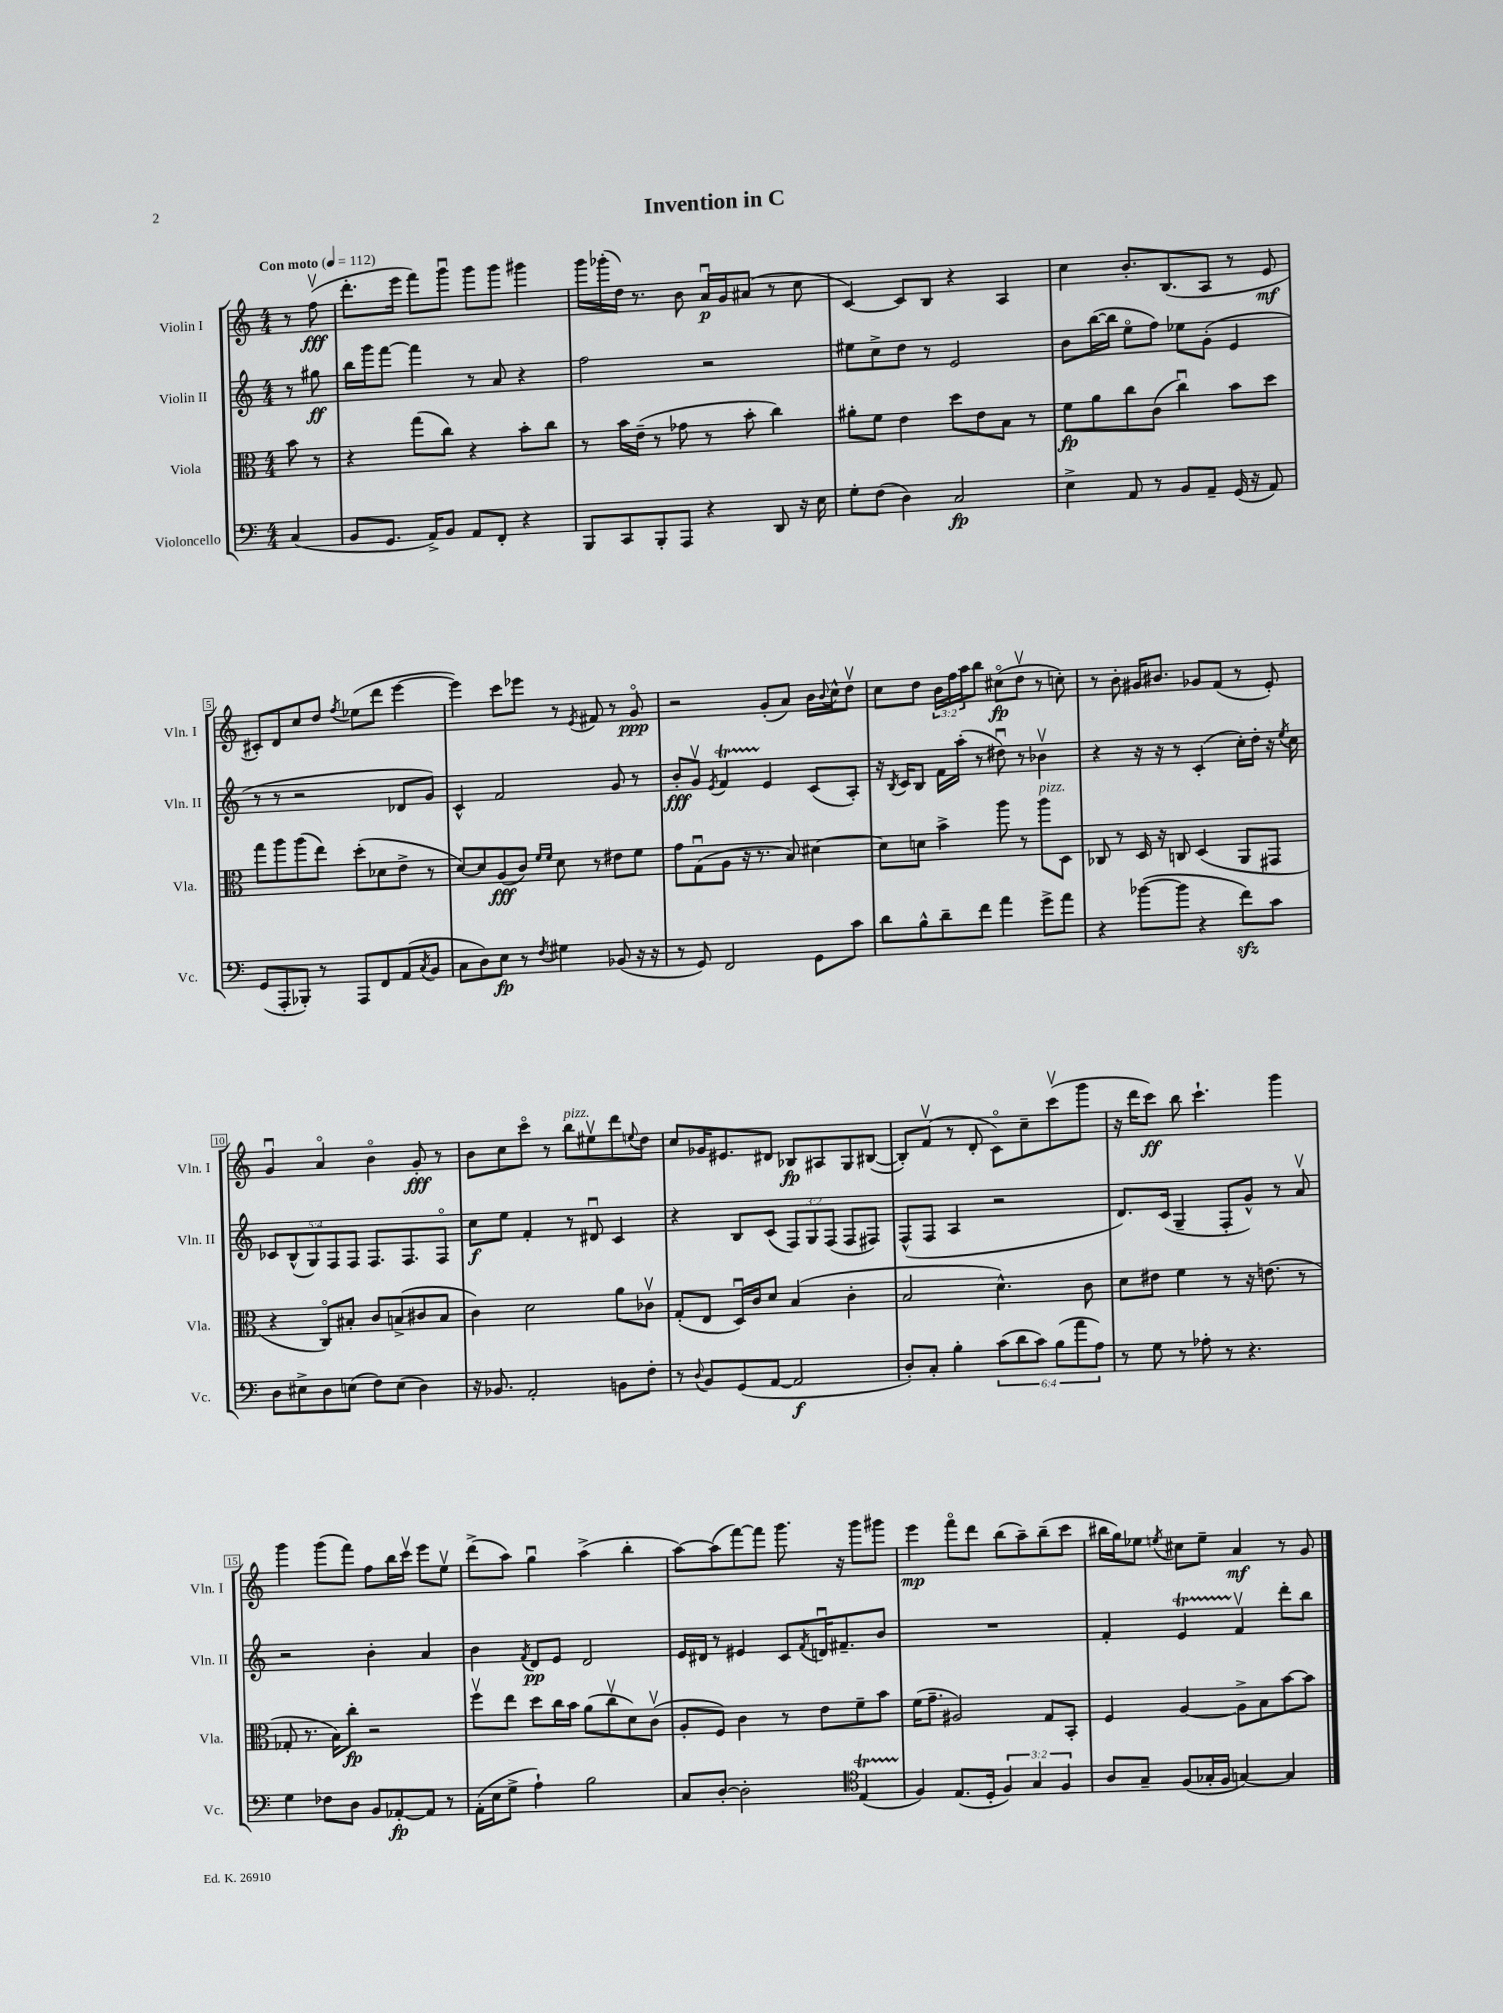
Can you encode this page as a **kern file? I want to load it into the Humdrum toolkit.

**kern	**kern	**kern	**kern
*staff4	*staff3	*staff2	*staff1
*clefF4	*clefC3	*clefG2	*clefG2
*k[]	*k[]	*k[]	*k[]
*M4/4	*M4/4	*M4/4	*M4/4
*MM112	*MM112	*MM112	*MM112
(4C/	8b\	8r	8r
.	8r	8gg#\	(8ffv\
=	=	=	=
8BB/L	4r	16bb\LL	8.ddd'\L
.	.	16ggg\J	.
8.GG/J	.	[8fff\J	.
.	.	.	16eee\Jk
.	(8gg\L	4fff\]	8fff\L)
16AA^/LK)	.	.	.
8BB/J	8cc\J)	.	8gggu\J
8AA/L	4r	8r	8ggg\L
8FF'/J	.	8a/	8ggg\J
4r	8b'\L	4r	4ggg#\
.	8cc\J	.	.
=	=	=	=
8BBB/L	8r	2ff\	16ggg\LL
.	.	.	(16ggg-'\
8CC/	16b\LL	.	16dd\JJ)
.	(16e~\JJ	.	8.r
8BBB'/	8r	.	.
8AAA/J	8g-\	.	8b\
4r	8r	2r	16au/LL
.	.	.	16g/J
.	8b'\	.	(8a#/J
8DD/	4cc\)	.	8r
16r	.	.	8cc\
16E\	.	.	.
=	=	=	=
8G'\L	8a#'\L	8ee#\L	[4c/)
(8F\J	8f\J	8cc^\	.
4D\)	4e\	8dd\J	8c/]L
.	.	8r	8B/J
2C/	8dd\L	2e/	4r
.	8e\	.	.
.	8B\J	.	4A/
.	8r	.	.
=	=	=	=
4E^\	8f\L	8b\L	4cc\
.	8a\	([16bb\L	.
.	.	16bb\]JJ	.
8AA/	8cc\	8eeo\L	8.b'/L
8r	(8c\J	8ff\J)	.
.	.	.	(8.B/
8BB/L	4ccu\)	8ee-\L	.
8AA~/J	.	(8g'\J	8A/J
(16GG/	8b\L	4e/	8r
16r	.	.	.
8AA/)	8dd\J	.	8e/
=	=	=	=
(8GG/L	8gg\L	8r	8c#'/L)
8AAA'/	8aa\	8r	8d/
8BBB-'/J)	(8aa\	2r	8cc/
8r	8ee\J)	.	8dd/J
.	.	.	8qff/
8AAA/L	(8dd'\L	.	(8ee-\L
8FF/	8d-\	.	8ddd\J
(8AA/	8e^\J	8d-/L	[4eee\
8qC/	.	.	.
8BB/J	8r	8g/J)	.
=	=	=	=
8C\L	[8d/L)	4c^^/	4eee\])
8D\)	8d/]	.	.
8E\J	(8A/	2f/	8ccc\L
8r	8c/J)	.	8eee-\J
.	16qqf/LL	.	.
8qF/	16qqf/JJ	.	.
4G#\	8d\	.	8r
.	.	.	8qe/
.	8r	.	8f#/
(8BB-/	8e#\L	8g/	8r
16r	8f\J	8r	8go/
16r	.	.	.
=	=	=	=
8r	8g\L	8b'/L	2r
8GG/)	(8Gu\	8gv/J	.
.	.	8qe/	.
2FF/	8A\J	4f/	.
.	16r	.	.
.	8.r	.	.
.	.	4e/	(8g'/L
.	8B/)	.	8a/J)
8GG\L	[4d#\	(8c/L	16b\LL
.	.	.	8qqb/
.	.	.	16cc^^\J
8c\J	.	8A'/J)	8ddv\J
=	=	=	=
8d\L	8d#\]L	16r	8cc\L
.	.	8qB/	.
.	.	16c/LK	.
8B^^\	8d\J	8B/J	8dd\J
8d~\	4b^\	16f\LL	24b\LL
.	.	.	24ff\
.	.	(16aa'\JJ	.
.	.	.	24aa\J
8f\J	.	8r	8bb\J
4a\	8aa\	8dd#u\)	(8cc#o\L
.	8r	8r	8ddv\J
8g^\L	8aa\L	4b-v\	8r
8a\J	8D\J	.	8cc'\)
=	=	=	=
4r	8C-/	4r	8r
.	8r	.	8b'\
([8b-\L	16D/	16r	16g#/LK
.	16r	16r	8.b#/J
8b-\]J	8C/	8r	.
4r	(4D/	(4c'/	8g-/L
.	.	.	(8f/J
8f\L)	8AA/L	16cc'\LL)	8r
.	.	16dd'\JJ	.
8c\J	8GG#/J	16r	8e'/)
.	.	8qee/	.
.	.	16cc\	.
=	=	=	=
8D\L	4r	10c-/L	4gu/
.	.	(10B^^/	.
8E#^\	.	.	.
.	.	10G/)	.
8D\	8Co/L)	.	4ao/
.	.	10F/	.
(8E\J	8B#'/J	.	.
.	.	10F/J	.
8F\L)	8c/L	8.F/L	4bo\
(8E\J	(8B^/	.	.
.	.	8.F/	.
4D\)	8c#/	.	8g'/
.	8B/J	8Fo/J	8r
=	=	=	=
16r	4c\)	8cc\L	8b\L
8.BB-/	.	.	.
.	.	8ee\J	8cc\
2AA'/	2d\	4f'/	8ccco\J
.	.	.	8r
.	.	8r	8bb\L
.	.	8d#u/	8ee#v\
8BB\L	8a\L	4c/	8ddd\
.	.	.	8qqee/
8F'\J	8c-v\J	.	8dd\J
=	=	=	=
8r	(8G'/L	4r	8cc/L
8qqD/	.	.	.
8BB/L	8E/J	.	16g-/K
.	.	.	8.e#/
(8GG/	16Du/LL)	8B/L	.
.	16c/J	.	.
[8AA/J	8d/J	(8c/J	8d#/J
2AA/]	(4B/	12F/L)	8B-/L
.	.	12G/	.
.	.	.	8A#/
.	.	(12F/J	.
.	4c'\	8F/L	8G/
.	.	8F#/J)	([8B#/J
=	=	=	=
8D'/L)	2B/	(8F^^/L	8B#'/]L)
8C'/J	.	8F/J	(8fv/J
4B'\	.	4A/	8r
.	.	.	8d'/
(12c\L	4.d^^\)	2r	8co\L)
12d\	.	.	.
.	.	.	8cc~\
12c\J)	.	.	.
(12B\L	.	.	(8cccv\
12a\	.	.	.
.	8c\	.	8ggg\J
12A\J)	.	.	.
=	=	=	=
8r	8d\L	8.d/L)	16r
.	.	.	16ddd\LK
8G\	8e#\J	.	8ccc\J)
.	.	(16c/Jk	.
8r	4f\	4G~/	8bb\
8A-'\	.	.	4.ccc`\
8r	8r	8F'/L	.
4.r	16r	8g^^/J)	.
.	(8.e\	.	.
.	.	8r	4ggg\
.	8r	8av/	.
=	=	=	=
4G\	8G-'/	2r	4ggg\
.	8.r	.	.
8F-\L	.	.	(8ggg\L
.	16B\LK)	.	.
8D\J	8cc'\J	.	8fff\J)
8BB/L	2r	4b'\	8ff\L
[8AA-'/	.	.	16bb\L
.	.	.	16cccv\JJ
8AA-/]J	.	4a/	8eee\L
8r	.	.	8eev\J
=	=	=	=
(16AA'\LL	8ffv\L	4b\	(8ddd^\L
16E\J	.	.	.
8G^\J	8ee\J	.	8aa\J)
.	.	8qf/	.
4A`\)	8dd\L	8d/L	4ggu\
.	16cc\L	8e/J	.
.	16b\JJ	.	.
2B\	(8a\L	2d/	(4aa^\
.	8ccv\	.	.
.	8d\)	.	4bb'\
.	(8cv\J	.	.
=	=	=	=
8C/L	8A'/L	16e/LL	[8aa\L)
.	.	16d#/JJ	.
[8D'/J	8F/J)	8r	(8aa\]
2D'\]	4c\	4e#/	[8fff\)
.	.	.	8fff\]J
.	8r	8c/L	8.ggg\
.	.	8qf/	.
.	8e\L	16du/K	.
.	.	8.f#~/	16r
*clefC4	*	*	*
(4E/	8f~\	.	8ggg\L
.	8b\J	8b/J	8ggg#\J
=	=	=	=
4F/)	(16f\LK	1r	4eee\
.	8.g~\J	.	.
(8.E/L	2A#/)	.	8fffo\L
.	.	.	8ddd\J
16D'/Jk	.	.	.
6F/)	.	.	(8bb\L
.	.	.	8aa~\)
6G/	.	.	.
.	8G/L	.	(8bb~\
6F/	.	.	.
.	8BB'/J	.	8ccc\J
=	=	=	=
8A/L	4F/	4f'/	16bb#\LL
.	.	.	16gg\J)
8G~/J	.	.	8ee-\J
.	.	.	8qee/
(8F/L	[4A/	4e/	8cc#\L
16G-'/L	.	.	8ee~\J
16F/JJ	.	.	.
[4G/)	8A^\]L	4fv/	4a/
.	8B\	.	.
4G/]	[8b\	8ddd'\L	8r
.	8b\]J	8bb\J	8g/
==	==	==	==
*-	*-	*-	*-
